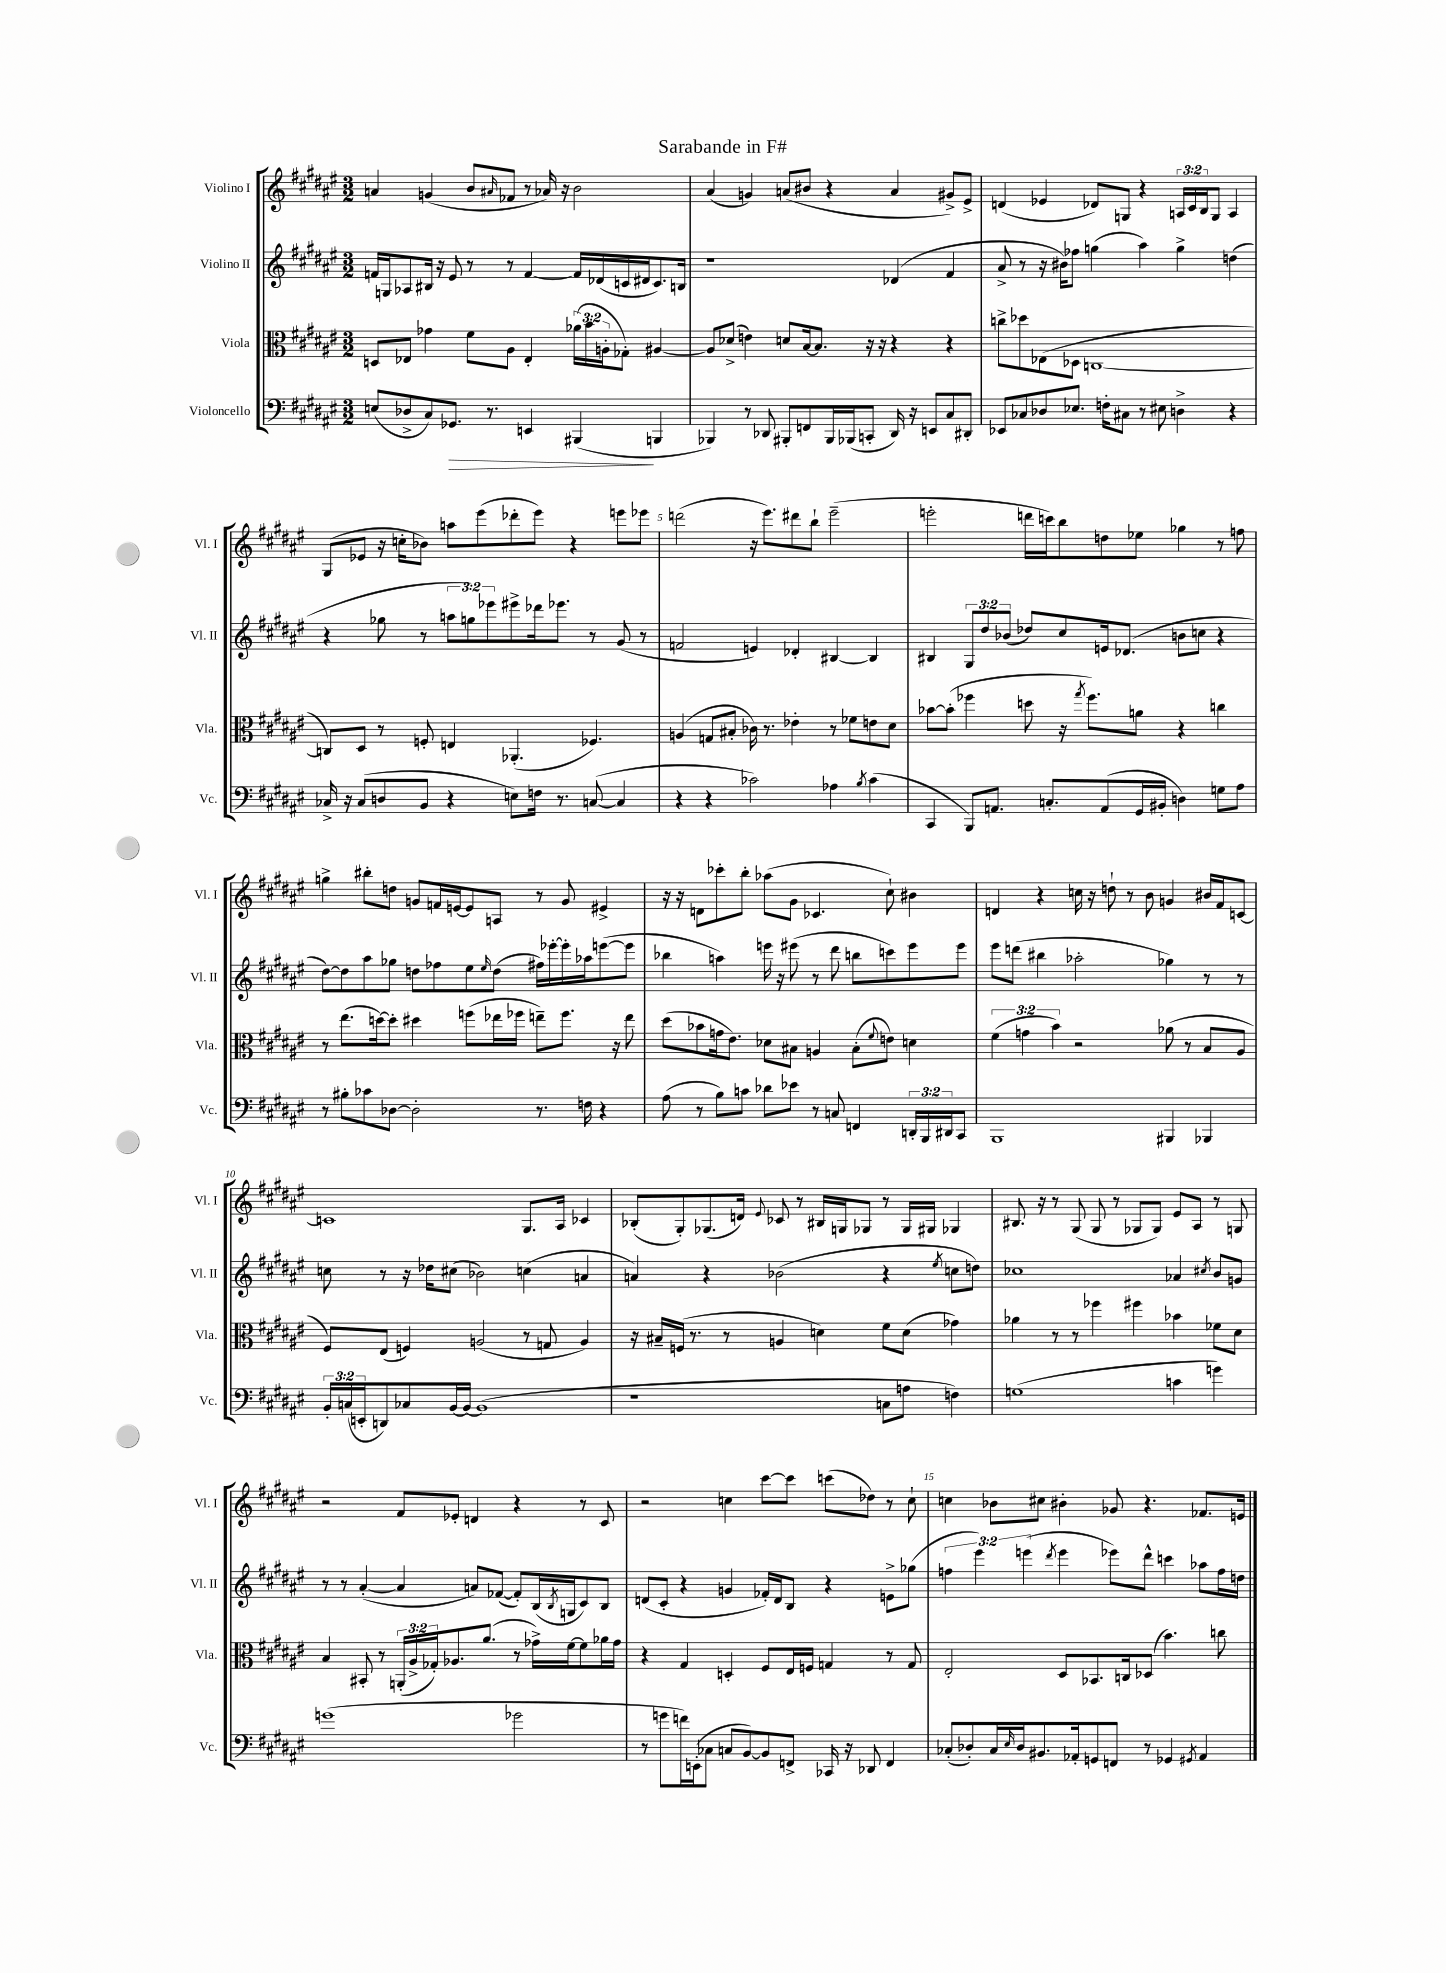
\header { title = "Sarabande in F#" }
<<
\new StaffGroup <<
\new Staff = "s0" \with { instrumentName = "Violino I" shortInstrumentName = "Vl. I" } {
    \clef treble \key fis \major \numericTimeSignature \time 3/2 \override Staff.TupletNumber.text = #tuplet-number::calc-fraction-text
    a'4 g'4( b'8 \grace { ais'16 } fes'8 r8 aes'16) r16 b'2 |
    ais'4( g'4) a'8( bis'8 r4 a'4 gis'8->) eis'8-> |
    d'4( ees'4 des'8) g8 r4 \tuplet 3/2 { a16 cis'16 b16 } g8 a4 |
    gis8( ees'8 r16 c''16-. bes'8) a''8 eis'''8( des'''8-. eis'''8) r4 e'''8 ees'''8 |
    d'''2( r16 eis'''8.) dis'''8 b''8-! eis'''2--( |
    e'''2-. d'''16 c'''16) b''8 d''8 ees''8 ges''4 r8 f''8 |
    g''4-> bis''8-. d''8 g'8 f'16 e'16~ e'8 a8 r8 g'8 eis'4-> |
    r16 r16 d'8 ces'''8-. b''8-. aes''8( gis'8 ces'4. cis''8-!) bis'4 |
    d'4 r4 c''16 r16 d''8-! r8 b'8 g'4 bis'16 fis'16 c'8~ |
    c'1 gis8. ais16 ces'4 |
    bes8-.( gis8-.) ges8.( d'16) \appoggiatura { eis'8 } ces'8 r8 bis16 g16 ges8 r8 ges16 gis16 ges4 |
    bis8. r16 r8 gis8( gis8 r8 ges8 ges8) eis'8 ais8 r8 g8 |
    r2 fis'8 ees'8-. d'4 r4 r8 cis'8 |
    r2 c''4 cis'''8~ cis'''8 c'''8( des''8) r8 c''8-! |
    c''4 bes'8 cis''8 bis'4-. ges'8 r4. fes'8. e'16 \bar "|." |
}
\new Staff = "s1" \with { instrumentName = "Violino II" shortInstrumentName = "Vl. II" } {
    \clef treble \key fis \major \numericTimeSignature \time 3/2 \override Staff.TupletNumber.text = #tuplet-number::calc-fraction-text
    f'16 g16 aes8 bis16 r16 eis'8 r8 r8 f'4~ f'16 des'16( c'16 dis'16 c'8.) b16 |
    r1 des'4( fis'4 |
    ais'8-> r8 r16 bis'16) fes''8 g''4( ais''4) g''4-> d''4( |
    r4 ges''8 r8 \tuplet 3/2 { a''8 g''8) ees'''8 } eis'''8-> des'''16 ees'''8. r8 gis'8( r8 |
    f'2 e'4) des'4-. bis4~ bis4 |
    bis4 \tuplet 3/2 { gis8 dis''8 bes'8( } des''8) cis''8 e'16 des'8.( b'8 c''8 r4 |
    dis''8~) dis''8 ais''8 ges''8 d''8 fes''8 eis''8 \grace { eis''16 } d''8( fis''16) ees'''16~-. ees'''16-. aes''16 e'''8~( e'''8 |
    bes''4 a''4) e'''16 r16 eis'''8( r8 dis'''8 b''8 c'''8) eis'''8 eis'''8 |
    eis'''8 d'''8( bis''4 aes''2-. ges''4) r8 r8 |
    c''8 r8 r16 des''16 cis''8( bes'2) c''4( a'4 |
    a'4) r4 bes'2( r4 \acciaccatura { eis''8 } c''8 d''8) |
    ces''1 aes'4 \acciaccatura { cis''8 } b'8 g'8 |
    r8 r8 ais'4~-.( ais'4 a'8) fes'8~( fes'8-.) b16( \acciaccatura { b8 } g16 cis'8) b8 |
    d'8( cis'8-. r4 g'4 fes'16-.) d'16 b8 r4 e'8-> ges''8( |
    \tuplet 3/2 { f''4 eis'''4) e'''4( } \acciaccatura { dis'''8 } e'''4 ees'''8) dis'''8-^ c'''4 aes''8 f''16 d''16 \bar "|." |
}
\new Staff = "s2" \with { instrumentName = "Viola" shortInstrumentName = "Vla." } {
    \clef alto \key fis \major \numericTimeSignature \time 3/2 \override Staff.TupletNumber.text = #tuplet-number::calc-fraction-text
    d8 ees8 ges'4 fis'8 ais8 ees4-. \tuplet 3/2 { aes'16( b'16 a16-. } ges8-.) ais4~ |
    ais8 des'8->( e'4) d'8 b16~ b8. r16 r16 r4 r4 |
    c''8-> des''8 ees8( des8 c1~ |
    c8) dis8 r8 f8-. e4 aes,4.-.( fes4.) |
    a4( g8 bis8-. ces'16) r8. ees'4-. r8 fes'8 e'8 dis'8 |
    bes'8~ bes'8-.( fes''4 d''8 r16 \acciaccatura { gis''8 } fes''8.) a'8 r4 c''4 |
    r8 eis''8.( d''16~) d''8-. dis''4 f''8( ees''16 fes''16 e''8--) fes''8. r16 e''8 |
    dis''8( bes'8 g'16 eis'8.) des'8 bis8 a4 bis8-.( \appoggiatura { fis'8 } e'8) d'4 |
    \tuplet 3/2 { fis'4( g'4 b'4) } r2 aes'8( r8 b8 ais8 |
    fis8) eis8( f4) a2( r8 g8 a4) |
    r16 bis16-- f16( r8. r8 a4 d'4) fis'8 d'8( ges'4) |
    aes'4 r8 r8 fes''4 fis''4 bes'4 fes'8 dis'8 |
    b4 bis,8-. r8 \tuplet 3/2 { a,16-.( ais16-> ges16-.) } aes8. ais'8.( r8 ges'16->) fis'16~ fis'8 aes'16 ges'16 |
    r4 gis4 d4-. fis8 eis16 f16 g4 r8 g8 |
    eis2-. dis8 bes,8. c16 des8( b'4.) c''8 \bar "|." |
}
\new Staff = "s3" \with { instrumentName = "Violoncello" shortInstrumentName = "Vc." } {
    \clef bass \key fis \major \numericTimeSignature \time 3/2 \override Staff.TupletNumber.text = #tuplet-number::calc-fraction-text
    e8( des8-> cis8) ges,8.\> r8. e,4 bis,,4\!( b,,4 |
    bes,,4) r8 des,8 bis,,8-. f,8 bis,,16 bes,,16( c,8-. des,16) r16 e,8 cis8 dis,8-. |
    ees,8 ces8 des8 ees8. f16-. cis8 r8 eis8 d4-> r4 |
    ces16-> r16 ces8( d8 b,8 r4 e8) f16 r8. c8~( c4 |
    r4 r4 ces'2) aes4 \acciaccatura { b8 } ces'4( |
    cis,4 b,,8) a,8. c8.-. a,8( gis,16 bis,16-. d4) g8 ais8 |
    r8 bis8-. ces'8 des8~ des2-. r8. f16 r4 |
    ais8( r8 b8) c'8 des'8 ees'8 r8 c8 f,4 \tuplet 3/2 { d,16-. b,,16 dis,16 } cis,8 |
    b,,1 bis,,4 bes,,4 |
    \tuplet 3/2 { b,16-. c16( e,16-. } d,8) ces8 b,16~ b,16~ b,1( |
    r1 c8 a8 f4) |
    g1( c'4 g'4) |
    g'1( ges'2 |
    r8 g'8 f'16) e,16-.( ces8 c8 b,8~) b,8 f,8-> ces,16 r16 des,8 f,4 |
    ces8-.( des8-.) ces16 \grace { eis16 } des16 bis,8. aes,16-. g,8 f,8 r8 ges,4 \acciaccatura { gis,8 } aes,4 \bar "|." |
}
>>
>>
\layout { \context { \Score \override BarNumber.break-visibility = ##(#f #t #t) barNumberVisibility = #(every-nth-bar-number-visible 5) } }
